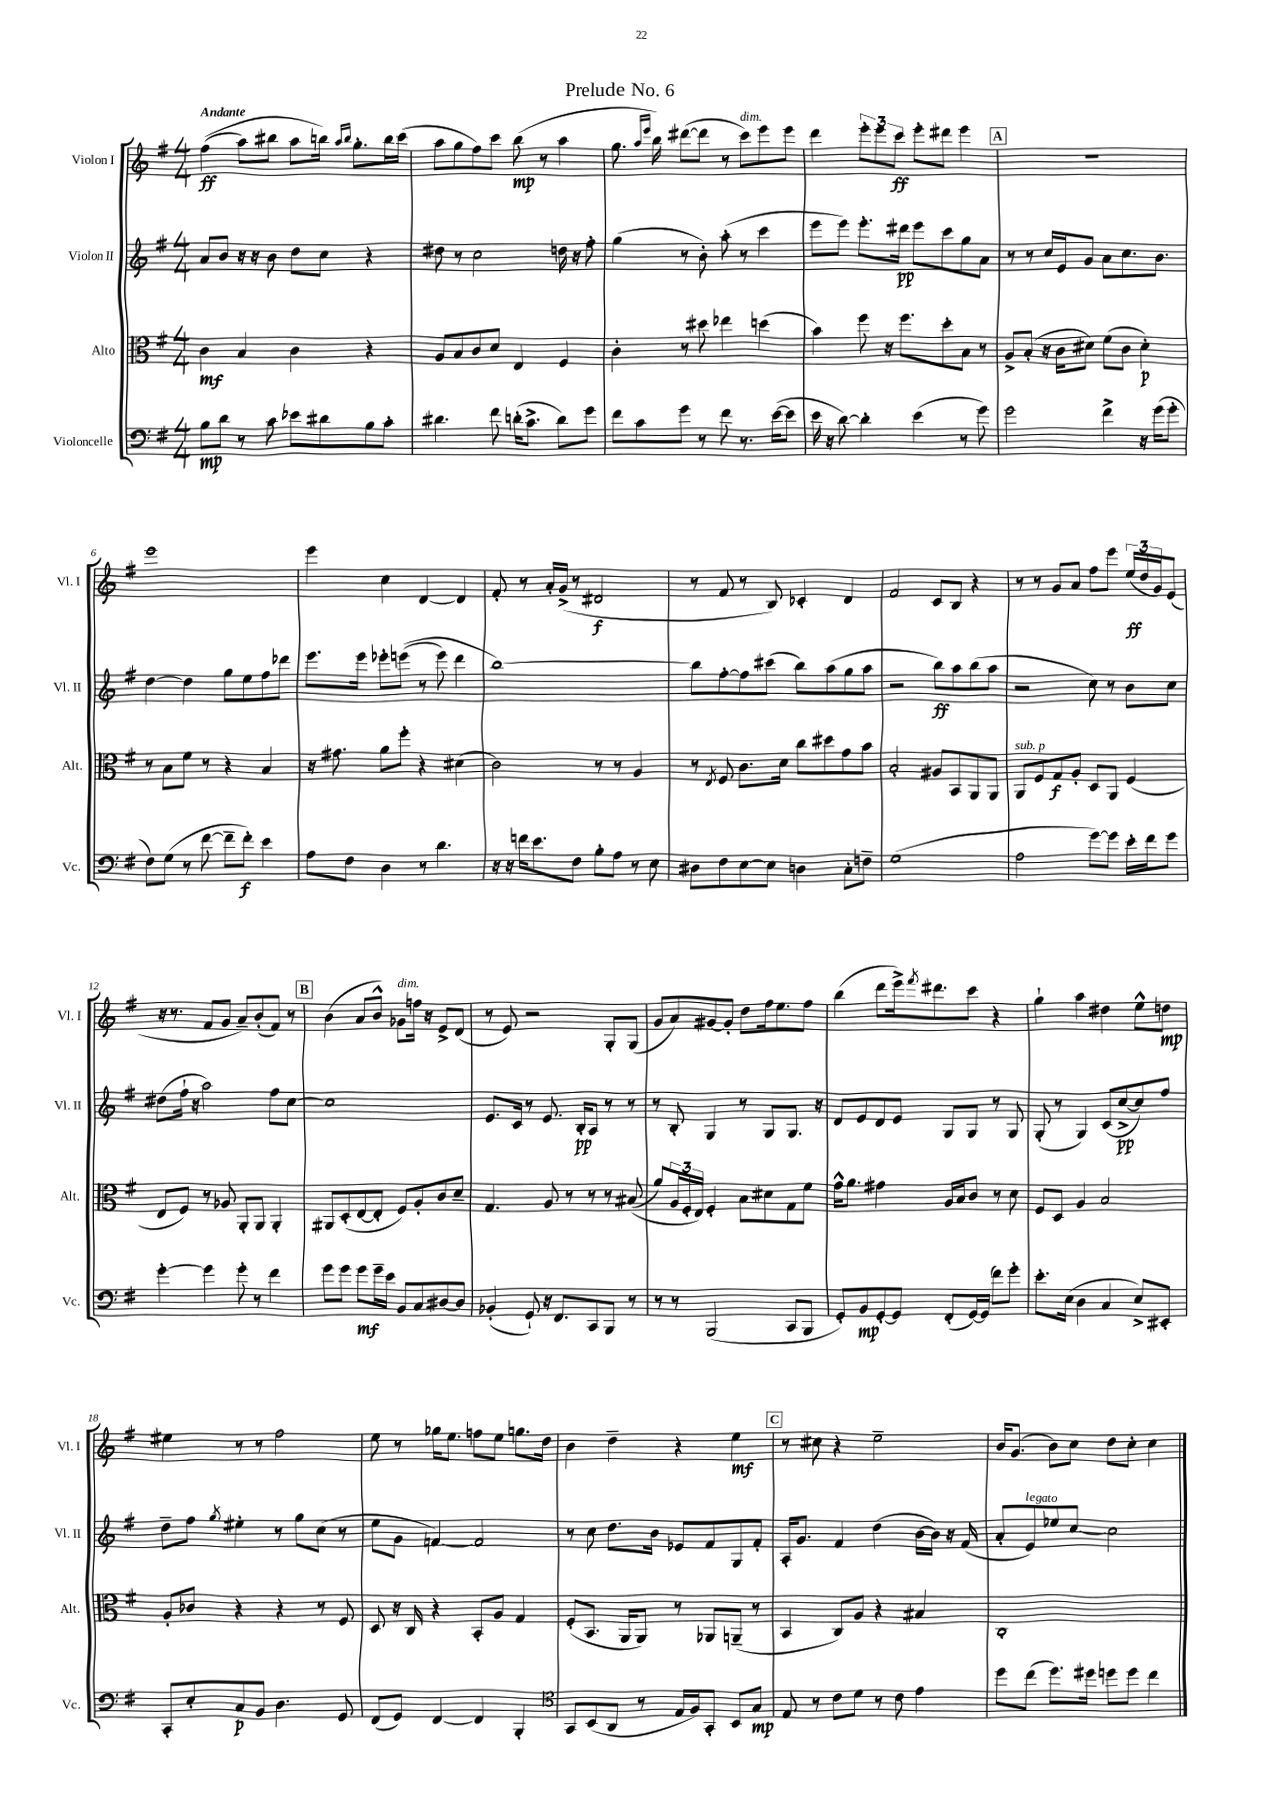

**kern	**kern	**kern	**kern
*staff4	*staff3	*staff2	*staff1
*clefF4	*clefC3	*clefG2	*clefG2
*k[f#]	*k[f#]	*k[f#]	*k[f#]
*M4/4	*M4/4	*M4/4	*M4/4
8B\L	4c\	8a/L	&((4ff#\
8d\J	.	8b/J	.
8r	4B/	16r	8aa\L)
.	.	16r	.
8c\	.	8b\	8bb#\J
8e-\L	4c\	8dd\L	8aa\L
8d#\	.	8cc\J	16bb\Jk&)
.	.	.	16qqaa/LL
.	.	.	16qqbb/JJ
.	.	.	8.gg'\L
8B\	4r	4r	.
8c'\J	.	.	16bb\L
.	.	.	(16ccc\JJ
=	=	=	=
4.d#\	8A/L	8dd#\	8aa\L
.	8B/	8r	8gg\
.	8c/	2cc\	8ff#\)
8f#\	8d/J	.	8ccc\J
(16d'\LK	4E/	.	(8bb\
8.c^\J	.	.	.
.	.	.	8r
8d\L)	4F#/	16dd\	4aa\
.	.	16r	.
8g\J	.	8ff#'\	.
=	=	=	=
8f#\L	4c'\	(4gg\	8.gg\
8c\	.	.	.
.	.	.	16qqaa/LL
.	.	.	16qqeee/JJ
.	.	.	16bb\)
8g\J	8r	8r	([8ddd#\L
8r	8dd#\	8b'\)	8ddd#\]J
8f#\	4ee-\	(8aa'\	8r
8.r	.	8r	8ccc\L)
.	(4dd\	4ccc\	8eee\
([16e\LK	.	.	.
8e\]J	.	.	8eee\J
=	=	=	=
16e\	4b\)	8eee\L	4ddd\
16r	.	.	.
[8d\)	.	8eee\J)	.
4d'\]	8ff#\	8.eee'\L	12eee'\L
.	.	.	12eee\
.	16r	.	.
.	.	.	12ccc\J
.	8.ff#\L	16ddd#\Jk	.
(4e\	.	8eee\L	8eee'\L
.	8dd'\	8ccc\	8ddd#\J
8r	8B\J	8gg\	4eee\
8g\)	8r	8a\J	.
=	=	=	=
2g\	8A^/L	8r	1r
.	(8B'/J	8r	.
.	16r	16cc/LL	.
.	16c\LK	16e/J	.
.	8d#\J)	8g/J	.
4f#^\	(8f#\L	8a\L	.
.	8c\J	8.cc\	.
16r	4d#'\)	.	.
(16g\LK	.	8.b\J	.
8g'\J	.	.	.
=	=	=	=
8F#\L)	8r	[4dd\	1eee
(8G\J	8B\L	.	.
8r	8f#\J	4dd\]	.
[8f#\	8r	.	.
8f#~\]L	4r	8gg\L	.
8f#'\J)	.	8ee\	.
4e\	4B/	8ff#\	.
.	.	8ddd-\J	.
=	=	=	=
8A\L	16r	8.eee\L	4eee\
.	8.g#\	.	.
8F#\J	.	.	.
.	.	16eee\Jk	.
4D\	8a\L	8eee-'\L	4cc\
.	8ff#'\J	&((8eee\J	.
8r	4r	8r	[4d/
4.d\	.	8eee\)	.
.	(4d#\	4ddd\	4d/]
=	=	=	=
16r	2c\)	[1bb&)	8f#'/
16r	.	.	.
16f\LK	.	.	8r
8.e\	.	.	.
.	.	.	16a'/LL
.	.	.	(16g^/JJ
8F#\J	.	.	8r
8B'\L	8r	.	2d#/
8A\J	8r	.	.
8r	4A/	.	.
8E\	.	.	.
=	=	=	=
8D#\L	8r	8bb\]L	8r
.	8qE/	.	.
8F#\	8F#/	[8ff#'\	8f#/
[8E\	8.c\L	8ff#\]	8r
8E\]J	.	(8ccc#\J	8B/)
.	16d\Jk	.	.
4D\	8cc\L	8bb\L)	4c-'/
.	8dd#\	(8aa\	.
8C'\L	8g\	8gg\	4d/
8F~\J	8b\J	8aa\J	.
=	=	=	=
(1G	2B'/	2r	2f#/
.	8A#/L	8bb\L)	8c/L
.	8BB/	8aa\	8B/J
.	8AA/	(8bb\	4r
.	8AA/J	8aa\J	.
=	=	=	=
2A\	8AA/L	2r	8r
.	8F#/	.	8r
.	8G/	.	8g/L
.	8A'/J	.	8a/J
[8g\L)	8D/L	8cc\)	8ff#\L
8g\]J	8AA/J	8r	8eee\J
16e'\LL	(4F#/	8b\L	(24ee/LL
.	.	.	24dd/
16f#\J	.	.	.
.	.	.	24g/J)
8g\J	.	8cc\J	(8e/J
=	=	=	=
[4g'\	8E/L	(8dd#\L	16r
.	.	.	8.r
.	8F#/J)	16ff#`\Jk	.
.	.	16r	.
4g\]	8r	2aa\)	8f#/L
.	8A-/	.	8g/J
8g'\	8AA'/L	.	8a~/L)
8r	8AA/J	.	(8b'/
4f#\	4AA'/	8ff#\L	8f#/J)
.	.	[8cc\J	8r
=	=	=	=
8g\L	8AA#/L	1cc]	(4b\
8g\J	(8D'/	.	.
8g\L	[8E/	.	8a/L
16g~\L	8E'/]J	.	8b^^/J)
16e\JJ	.	.	.
8BB/L	8F#/L)	.	8g-\L
8C/	8A'/	.	16ff\Jk
.	.	.	16r
[8D#/	8c/	.	8e^/L
8D#/]J	8d~/J	.	(8d/J
=	=	=	=
(4BB-'/	4.G/	8.e/L	8r
.	.	.	8e/)
.	.	16c/Jk	.
8GG`/)	.	8r	2r
16r	8A/	8.e/	.
8.FF#/L	.	.	.
.	8r	.	.
.	.	16B'/LK	.
8CC/	8r	8A/J	.
8BBB/J	8r	8r	8G'/L
8r	&((8B#/	8r	(8G/J
=	=	=	=
8r	8a/L)	8r	8g/L
8r	24A/L	8B'/	8a/)
.	24F#'/	.	.
.	24E/JJ&)	.	.
(2BBB/	4F#'/	4G/	[8g#/
.	.	.	8g#'/]J
.	8B\L	8r	8dd\L
.	8d#\	8G/L	16ff#\k
.	.	.	8.ee\
8CC/L	8G\	8.G/J	.
8BBB/J	8f#\J	.	8ff#\J
.	.	16r	.
=	=	=	=
8GG'/L)	16g^^\LK	8d/L	(4bb\
.	8.a\J	.	.
8BB/	.	8e/	.
[8GG'/	4g#\	8d/	8ddd\L
8GG/]J	.	8e/J	16eee^\k)
.	.	.	8qfff#/
.	.	.	8.ddd#\
(8FF#'/L	16A/LL	8G/L	.
.	16B/J	.	.
[16GG/L)	8c/J	8G/J	8ccc\J
(16GG/]JJ	.	.	.
8f#\L)	8r	8r	4r
8g'\J	8d\	8G/	.
=	=	=	=
8.e'\L	8F#/L	(8G'/	4gg`\
.	8D/J	8r	.
(16E\Jk	.	.	.
4D\	4A/	4G/)	4aa\
4C/	2B/	(8c/L	4dd#\
.	.	[8cc^/	.
8E^/L)	.	8cc/])	8ee^^\L
8EE#'/J	.	8ff#/J	8dd\J
=	=	=	=
8CC'/L	8A'/L	8dd~\L	4ee#\
8E'/	8c-/J	8ff#\J	.
.	.	8qgg/	.
8C/	4r	4ee#'\	8r
8BB/J	.	.	8r
4.D\	4r	8r	2ff#\
.	.	8gg\L	.
.	8r	(8cc\J	.
8GG/	8F#/	8r	.
=	=	=	=
(8FF#/L	8D/	8ee\L	8ee\
8GG/J)	16r	8g\J	8r
.	16C/	.	.
[4FF#/	4r	[4f/)	16gg-\LK
.	.	.	8.ee\J
4FF#/]	8BB'/L	2f/]	8ff\L
.	8A/J	.	8ee\J
4BBB'/	4G/	.	8.gg\L
.	.	.	16dd\Jk
=	=	=	=
*clefC4	*	*	*
8GG/L	(8F#'/L	8r	4b\
(8BB/	8.BB/J	8cc\	.
8AA/J	.	8.dd\L	4dd~\
.	16AA/LK	.	.
8r	8AA/J)	.	.
.	.	16b\Jk	.
16E/LL	8r	8e-/L	4r
16F#/J)	.	.	.
8GG'/J	8AA-/L	8f#/	.
8BB/L	(8AA~/J	8G/	4ee\
8G/J	8r	8f#'/J	.
=	=	=	=
8E/	4BB/	16A'/LK	8r
.	.	8.g/J	.
8r	.	.	8cc#\
8c\L	8C/L)	4f#/	4r
8d\J	8A/J	.	.
8r	4r	(4dd\	2ee~\
8c\	.	.	.
4e\	4B#/	[16b\LL	.
.	.	16b\]JJ)	.
.	.	16r	.
.	.	(16f#/	.
=	=	=	=
8dd\L	1C'	8a'/L	16b/LK
.	.	.	(8.g/J
(8cc\J	.	8e/)	.
8.dd\L)	.	8ee-/	8b\L)
.	.	[8cc/J	8cc\J
16dd#\Jk	.	.	.
8dd\L	.	2cc\]	8dd\L
8dd\J	.	.	8cc'\J
4cc\	.	.	4cc\
==	==	==	==
*-	*-	*-	*-
